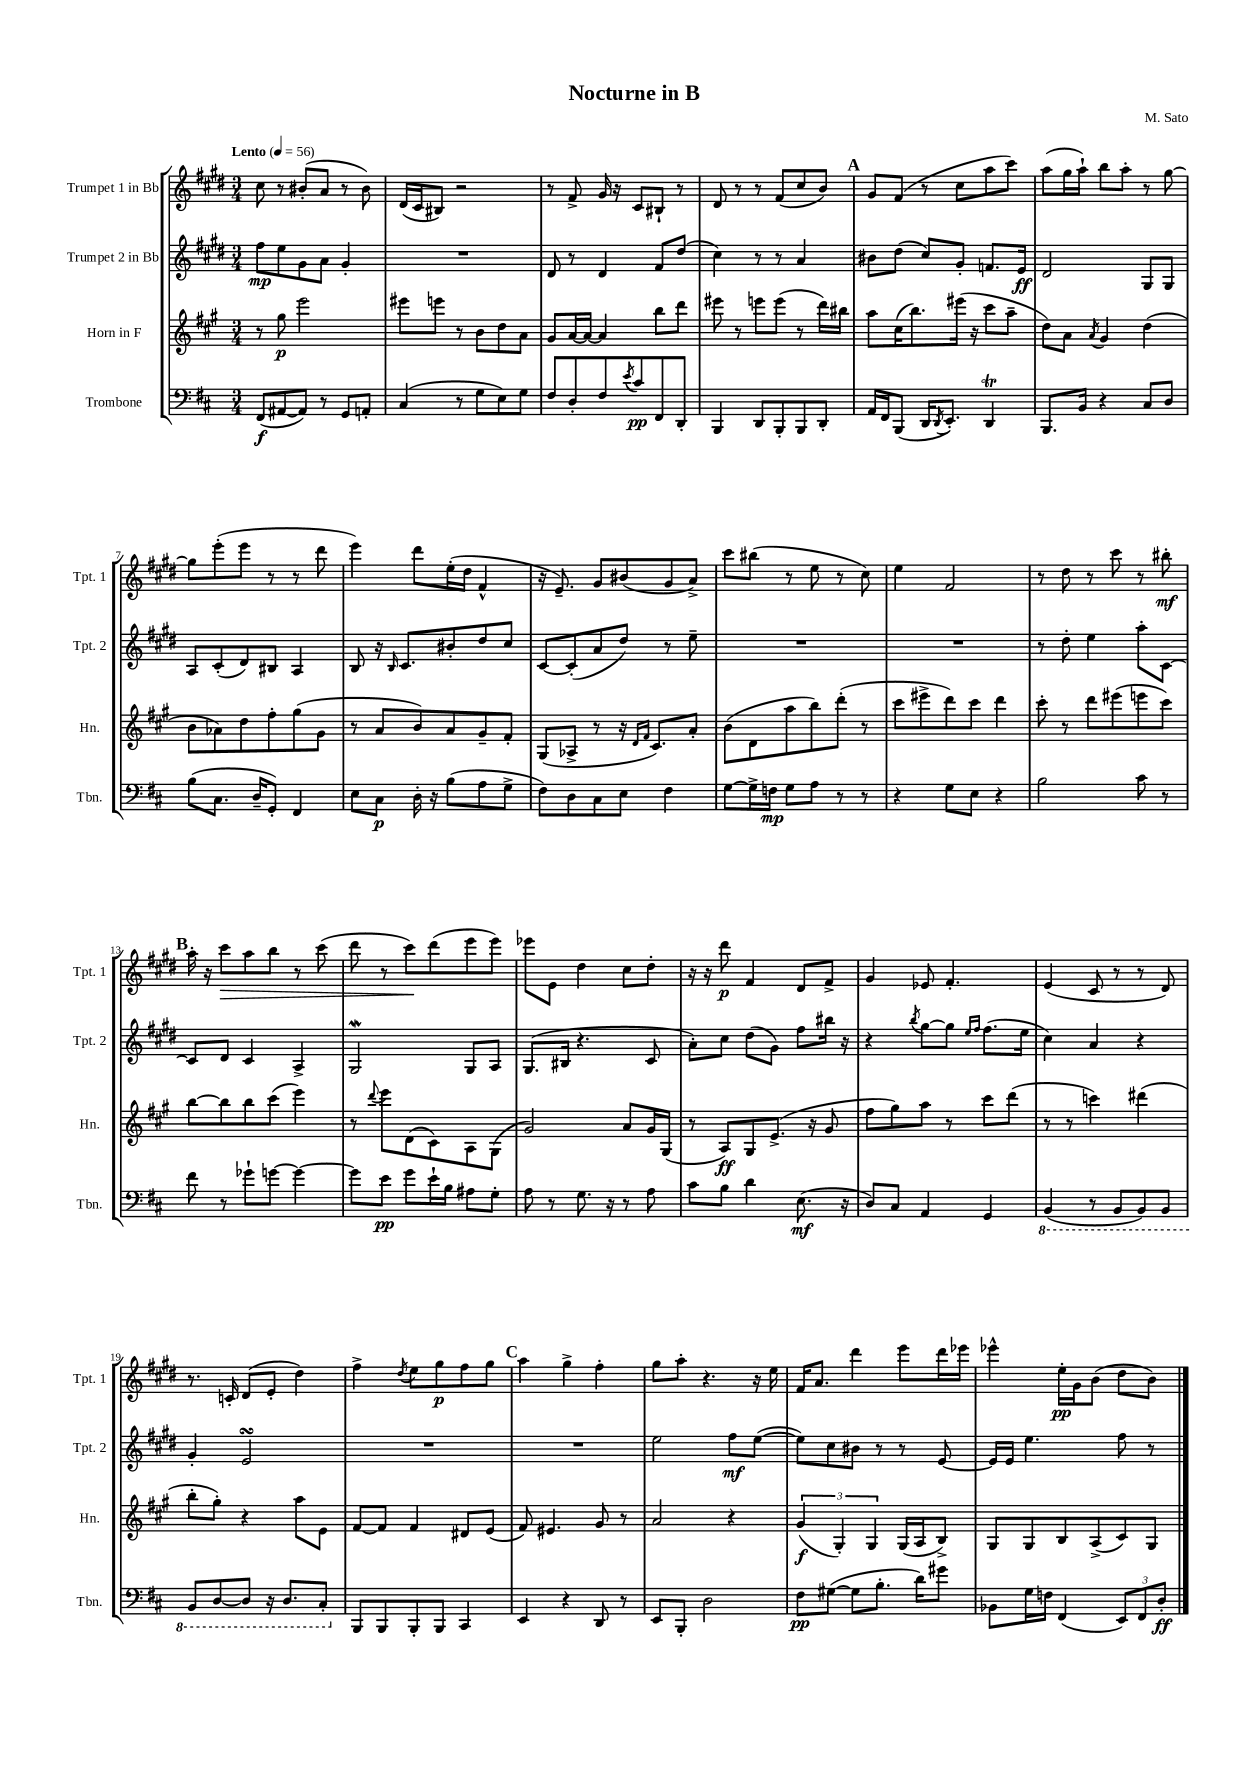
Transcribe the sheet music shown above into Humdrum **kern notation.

**kern	**kern	**kern	**kern
*staff4	*staff3	*staff2	*staff1
*clefF4	*clefG2	*clefG2	*clefG2
*k[f#c#]	*k[f#c#g#]	*k[f#c#g#d#]	*k[f#c#g#d#]
*M3/4	*M3/4	*M3/4	*M3/4
*MM56	*MM56	*MM56	*MM56
(8FF#/L	8r	8ff#\L	8cc#\
[8AA#/	8gg#\	8ee\	8r
8AA#/]J)	2eee\	8g#\	(8b#'/L
8r	.	8a\J	8a/J
8GG/L	.	4g#'/	8r
8AA'/J	.	.	8b#\)
=	=	=	=
(4C#/	8eee#\L	2.r	(16d#/LL
.	.	.	16c#/J
.	8eee\J	.	8B#/J)
8r	8r	.	2r
8G\L	8b\L	.	.
8E\)	8dd\	.	.
8G\J	8a\J	.	.
=	=	=	=
8F#/L	8g#/L	8d#/	8r
8D'/	[16a/L	8r	8f#^/
.	16a/_JJ	.	.
8F#/	4a/]	4d#/	16g#/
.	.	.	16r
8qe/	.	.	.
8c#/	.	.	8c#/L
8FF#/	8bb\L	8f#/L	8B#`/J
8DD'/J	8ddd\J	(8dd#/J	8r
=	=	=	=
4BBB/	8eee#\	4cc#\)	8d#/
.	8r	.	8r
8DD/L	8eee\L	8r	8r
8BBB'/	(8eee\J	8r	(8f#/L
8BBB/	8r	4a/	8cc#/
8DD'/J	16ddd\LL)	.	8b/J)
.	16bb#\JJ	.	.
=	=	=	=
16AA/LL	8aa\L	8b#\L	8g#/L
16FF#/J	.	.	.
(8BBB/J	(16cc#\K	(8dd#\J	(8f#/J
.	8.bb\)	.	.
16DD/LK	.	8cc#/L)	8r
8qDD/	.	.	.
8.EE'/J)	.	.	.
.	(16eee#\Jk	8g#'/J	8cc#\L
.	16r	.	.
4DD/	8ccc#\L	8.f/L	8aa\
.	8aa~\J	.	8ccc#\J)
.	.	16e/Jk	.
=	=	=	=
8.BBB/L	8dd\L)	2d#/	(8aa\L
.	8a\J	.	16gg#\L
16BB/Jk	.	.	16aa`\JJ)
.	8qa/	.	.
4r	4g#/	.	8bb\L
.	.	.	8aa'\J
8C#/L	(4dd\	8G#/L	8r
8D/J	.	8G#/J	[8gg#\
=	=	=	=
(8B\L	8b\L	8A/L	8gg#\]L
8.C#\J	8a-\)	(8c#'/	(8eee'\
.	8dd\	8d#/)	8eee\J
16D~/LK	.	.	.
8GG'/J)	8ff#'\	8B#/J	8r
4FF#/	(8gg#\	4A/	8r
.	8g#\J	.	8ddd#\
=	=	=	=
8E\L	8r	8B/	4eee\)
8C#\J	8a/L	16r	.
.	.	16qqB/	.
.	.	8.c#/L	.
16D'\	8b/)	.	8ddd#\L
16r	.	.	.
(8B\L	8a/	8b#'/	(16ee'\L
.	.	.	16dd#\JJ
8A\	8g#~/	8dd#/	4f#^^/
8G^\J	8f#'/J	8cc#/J	.
=	=	=	=
8F#\L)	(8G#/L	[8c#/L	16r
.	.	.	8.e~/)
8D\	8A-^/J	(8c#'/]	.
8C#\	8r	8a/	8g#/L
8E\J	16r	8dd#/J)	(8b#/
.	16qqd/LL	.	.
.	16qqf#/JJ	.	.
.	8.c#/L)	.	.
4F#\	.	8r	8g#/
.	8a'/J	8ee~\	8a^/J)
=	=	=	=
[8G\L	(8b\L	2.r	8ccc#\L
16G^\]L	8d\	.	(8bb#\J
16F\JJ	.	.	.
8G\L	8aa\	.	8r
8A\J	8bb\)	.	8ee\
8r	(8ddd'\J	.	8r
8r	8r	.	8cc#\)
=	=	=	=
4r	8ccc#\L	2.r	4ee\
.	8eee#^\	.	.
8G\L	8ddd\)	.	2f#/
8E\J	8ccc#\J	.	.
4r	4ddd\	.	.
=	=	=	=
2B\	8ccc#'\	8r	8r
.	8r	8dd#'\	8dd#\
.	8ddd\L	4ee\	8r
.	(8eee#\	.	8ccc#\
8c#\	8eee\	8aa'\L	8r
8r	8ccc#\J)	[8c#\J	8bb#'\
=	=	=	=
8f#\	[8bb\L	8c#/]L	16aa'\
.	.	.	16r
8r	8bb\]	8d#/J	8ccc#\L
8g-`\L	8bb\	4c#/	8aa\
[8g\J	(8ccc#\J	.	8bb\J
4g\_	4eee\)	4A^/	8r
.	.	.	(8ccc#\
=	=	=	=
8g\]L	8r	2G#/	8ddd#\
.	8qqddd/	.	.
8e\J	8eee\L	.	8r
8g\L	(8d\	.	8ccc#\L)
16e`\L	8c#\)	.	(8ddd#\
16B\JJ	.	.	.
8A#\L	8A\	8G#/L	8eee\
8G'\J	(8G#\J	8A/J	8eee\J)
=	=	=	=
8A\	2g#/)	(8.G#/L	8eee-\L
8r	.	.	8e\J
.	.	16B#/Jk	.
8.G\	.	4.r	4dd#\
16r	.	.	.
8r	8a/L	.	8cc#\L
8A\	16g#/L	8c#/	8dd#'\J
.	(16G#/JJ	.	.
=	=	=	=
8c#\L	8r	8a'\L)	16r
.	.	.	16r
8B\J	8A/L)	8cc#\J	8ddd#\
4d\	8G#/	(8dd#\L	4f#/
.	(8.e^/J	8g#\J)	.
(8.E\	.	8ff#\L	8d#/L
.	16r	.	.
.	8g#/	16bb#\Jk	8f#^/J
16r	.	16r	.
=	=	=	=
8D/L)	8ff#\L	4r	4g#/
8C#/J	8gg#\)	.	.
.	.	8qbb/	.
4AA/	8aa\J	[8gg#\L	8e-/
.	8r	8gg#\]J	4.f#'/
.	.	16qqee/LL	.
.	.	16qqff#/JJ	.
4GG/	8ccc#\L	(8.ff#\L	.
.	(8ddd\J	.	.
.	.	16ee\Jk	.
=	=	=	=
(4BBB/	8r	4cc#\)	(4e/
.	8r	.	.
8r	4ccc\)	4a/	8c#/
8BBB/L	.	.	8r
8BBB/)	(4ddd#\	4r	8r
8BBB/J	.	.	8d#/)
=	=	=	=
8BBB/L	8bb'\L	4g#'/	8.r
[8DD/	8gg#'\J)	.	.
.	.	.	16c'/
8DD/]J	4r	2e/	(8d#/L
16r	.	.	8e'/J
8.DD/L	.	.	.
.	8aa\L	.	4dd#\)
8CC#'/J	8e\J	.	.
=	=	=	=
8BBB/L	[8f#/L	2.r	4ff#^\
8BBB/	8f#/]J	.	.
.	.	.	8qdd#/
8BBB'/	4f#/	.	8ee\L
8BBB/J	.	.	8gg#\
4CC#/	8d#/L	.	8ff#\
.	(8e/J	.	8gg#\J
=	=	=	=
4EE/	8f#/)	2.r	4aa\
.	4.e#/	.	.
4r	.	.	4gg#^\
8DD/	8g#/	.	4ff#'\
8r	8r	.	.
=	=	=	=
8EE/L	2a/	2ee\	8gg#\L
8BBB'/J	.	.	8aa'\J
2D\	.	.	4.r
.	4r	8ff#\L	.
.	.	([8ee\J	16r
.	.	.	16ee\
=	=	=	=
8F#\L	(6g#/	8ee\]L)	16f#/LK
.	.	.	8.a/J
([8G#\J	.	8cc#\	.
.	6G#'/)	.	.
8G#\]L	.	8b#\J	4ddd#\
.	6G#/	.	.
8.B'\J	.	8r	.
.	(16G#/LL	8r	8eee\L
16d\LK)	16A/J	.	.
8g#\J	8B^/J)	[8e/	16ddd#\L
.	.	.	16eee-\JJ
=	=	=	=
8BB-\L	8G#/L	16e/]LL	4eee-^^\
.	.	16e/JJ	.
16G\L	8G#/	4.ee\	.
16F\JJ	.	.	.
(4FF#/	8B/	.	16ee'\LL
.	.	.	16g#\J
.	(8A^/	.	(8b\J
12EE/L)	8c#/)	8ff#\	8dd#\L
12FF#/	.	.	.
.	8G#/J	8r	8b\J)
12D'/J	.	.	.
==	==	==	==
*-	*-	*-	*-
